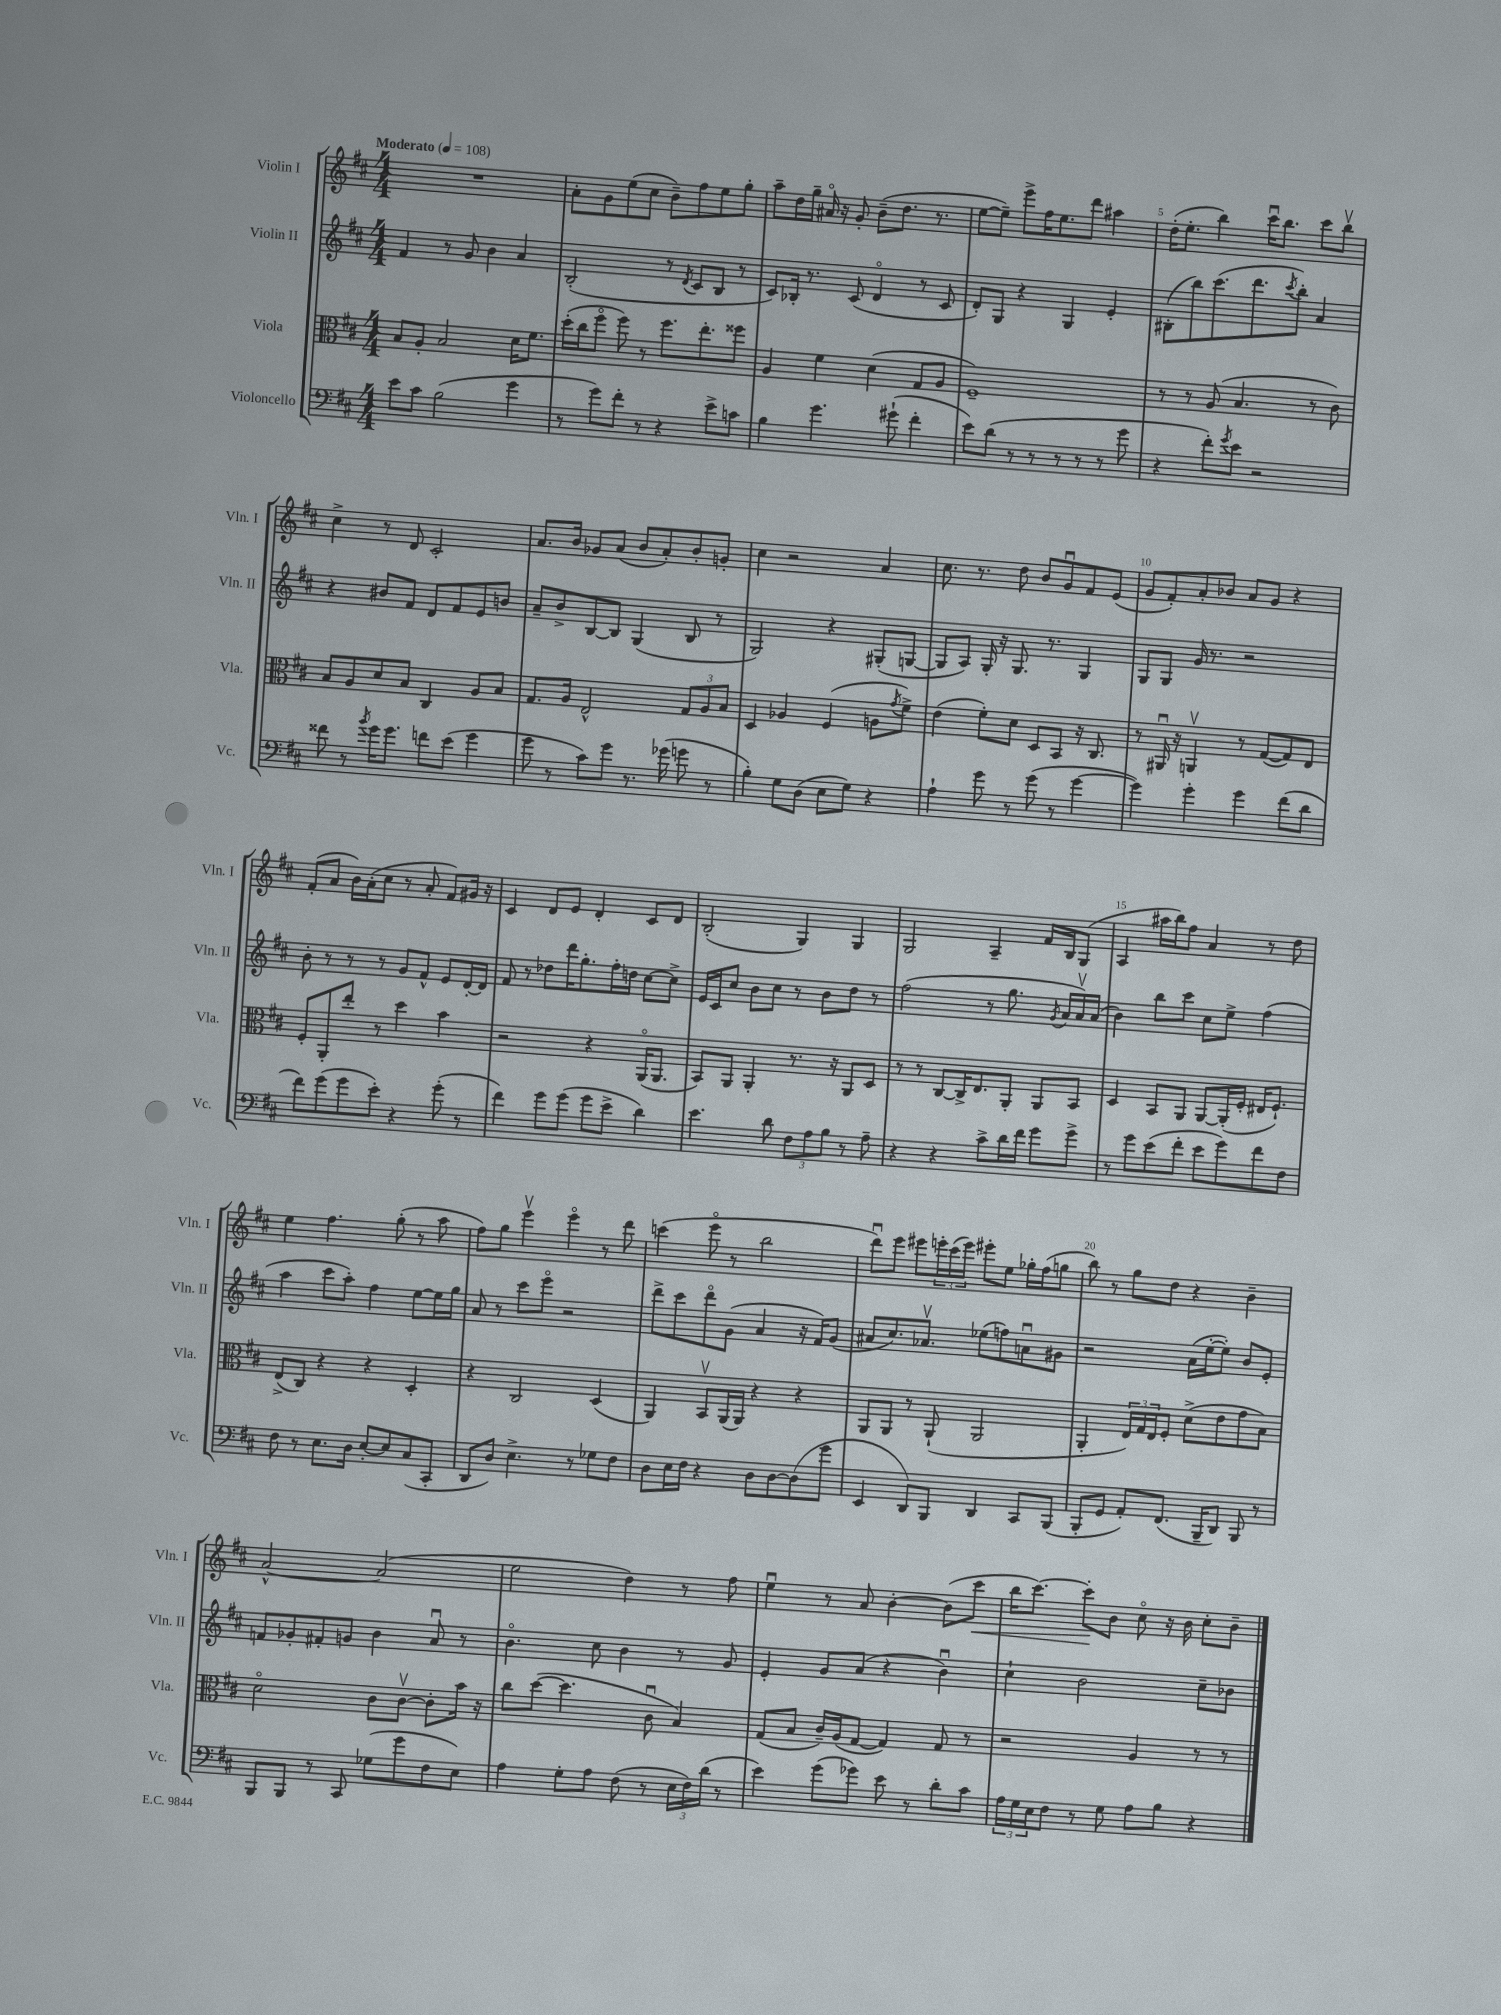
<<
\new StaffGroup <<
\new Staff = "s0" \with { instrumentName = "Violin I" shortInstrumentName = "Vln. I" } {
    \clef treble \key d \major \numericTimeSignature \time 4/4 \tempo "Moderato" 4 = 108
    R1 |
    a'8-. g'8 e''8( cis''8 b'8--) fis''8 e''8 g''8-. |
    a''8-- d''16 g''16-- ais'16\flageolet r16 g'8-. b'8--( d''8. r8. |
    e''8~ e''8--) e'''8-> fis''16 e''8. d'''8 ais''4 |
    d''16-.( e''8.-. b''4) cis'''16\downbow b''8. cis'''8 b''8\upbow |
    cis''4-> r8 d'8 cis'2-. |
    a'8. b'16 ges'8 a'8( b'8 a'8-.) b'8-. g'8-. |
    cis''4 r2 a'4 |
    cis''8. r8. d''8 b'8 g'8\downbow fis'8 e'8( |
    g'8 fis'8-.) a'8-. bes'8 a'8 g'8 r4 |
    fis'8-.( a'8 b'16) a'16-.( cis''8 r8 a'8-. fis'8) gis'16 r16 |
    cis'4 d'8 e'8 d'4-. cis'8 d'8 |
    b2-.( g4) g4 |
    g2 a4-- fis'16 b16 g8( |
    a4 ais''16 b''16) fis''8 a'4 r8 d''8 |
    e''4 fis''4. g''8-.( r8 a''8 |
    fis''8) g''8 e'''4\upbow e'''4\flageolet r8 d'''8 |
    c'''4( e'''8\flageolet r8 b''2 |
    d'''8\downbow) e'''8 eis'''8 \tuplet 3/2 { e'''16-. cis'''16( e'''16) } eis'''8-. e''8 ges''16-. fis''16( g''8 |
    b''8) r8 g''8 d''8 r4 b'4-- |
    a'2~-^ a'2( |
    e''2 d''4) r8 fis''8 |
    e''4\downbow r8 a'8 b'4~-. b'8( cis'''8\< |
    b''16 cis'''8.~) cis'''8-.\! b'8 cis''8\flageolet r16 b'16 cis''8-. b'8-- \bar "|." |
}
\new Staff = "s1" \with { instrumentName = "Violin II" shortInstrumentName = "Vln. II" } {
    \clef treble \key d \major \numericTimeSignature \time 4/4
    fis'4 r8 g'8 b'4 a'4 |
    b2-.( r8 \acciaccatura { d'8 } cis'8 b8 r8 |
    cis'8) bes16-. r8. cis'8( d'4\flageolet r8 cis'8 |
    d'8-.) g8 r4 g4 e'4-. |
    bis8-.( b''8) cis'''8.( d'''8. \acciaccatura { cis'''8 } b''8-.) a'4 |
    r4 bis'8 fis'8 d'8 fis'8 e'8 b'8 |
    a'8-- b'8-> b8~ b8 g4( b8 r8 |
    g2) r4 gis8-.( g8~ |
    g8 a8) g16-. r16 g8. r8. g4 |
    g8 g8 g'16 r8. r2 |
    b'8-. r8 r8 r8 g'8 fis'8-^ e'8 d'16~-. d'16 |
    fis'8 r8 des''8 d'''16 g''8.-. fis''16-. d''16 cis''8~ cis''8-> |
    e'16 cis'16 cis''8 b'8 cis''8 r8 b'8 d''8 r8 |
    fis''2( r8 g''8. \acciaccatura { g'8 } a'16 a'16\upbow) a'16( |
    b'4) b''8 cis'''8 cis''8 e''8-> fis''4( |
    a''4 cis'''8 a''8-.) fis''4 e''8~ e''16 g''16 |
    a'8 r8 cis'''8 e'''8\flageolet r2 |
    d'''8-> cis'''8 d'''8\flageolet g'8( a'4 r16 fis'16) g'8( |
    ais'8 cis''8.) aes'8.\upbow ees''8( f''8) a'8\downbow gis'8 |
    r2 a'16( e''16~-. e''8-.) b'8 e'8-. |
    f'8 ges'8-. fis'8-. g'8 b'4 a'8\downbow r8 |
    b'4.\flageolet cis''8 b'4 r8 g'8 |
    e'4-. g'8 a'8( r4 b'4\downbow) |
    cis''4-! b'2 cis''8-- bes'8 \bar "|." |
}
\new Staff = "s2" \with { instrumentName = "Viola" shortInstrumentName = "Vla." } {
    \clef alto \key d \major \numericTimeSignature \time 4/4
    b8 a8-. b2 d'16 fis'8. |
    d''16-.( cis''16 fis''8\flageolet fis''8) r8 fis''8. e''8.-. fisis''8 |
    a4 fis'4 d'4( g8 a8 |
    fis1--) |
    r8 r8 a8( b4. r8 cis'8) |
    b8 a8 d'8 b8 cis4 a8 b8 |
    g8. a16 e2-^ \tuplet 3/2 { g8 a8 b8 } |
    d4 aes4 fis4( a8 \acciaccatura { g'8 } fis'8->) |
    e'4( fis'8-.) d'8 d8 b,8 r16 cis8. |
    r8 ais,16\downbow r16 a,4\upbow r8 g8~( g8) e8 |
    fis8-. a,8-. e''8-. r8 d''4 b'4 |
    r2 r4 a,16\flageolet( a,8. |
    b,8) a,8 a,4-. r8. r16 a,8 d8 |
    r8 r8 cis8~ cis16-> e8. a,8-. a,8 b,8 |
    d4 b,8 a,8 a,8~ a,16-.( fis16-. eis16 fis8.-!) |
    e8->( cis8) r4 r4 d4-. |
    r4 cis2 d4( |
    a,4) b,8\upbow a,16( a,16) r4 r4 |
    a,8 a,8 r8 a,8-!( a,2 |
    a,4-. \tuplet 3/2 { e16) g16 e16 } fis8-. d'8->( e'8 g'8 b8) |
    d'2\flageolet cis'8 cis'8~\upbow cis'8-. b'16 r16 |
    cis''8 d''8~( d''4. cis'8\downbow b4) |
    g8( b8 cis'16--) a16( g8~ g4) g8 r8 |
    r2 a4 r8 r8 \bar "|." |
}
\new Staff = "s3" \with { instrumentName = "Violoncello" shortInstrumentName = "Vc." } {
    \clef bass \key d \major \numericTimeSignature \time 4/4
    e'8 cis'8 b2( g'4 |
    r8 g'8) fis'8-. r8 r4 e'8-> c'8 |
    b4 g'4. gis'8-!( fis'4-. |
    e'8) d'8( r8 r8 r8 r8 r8 g'8 |
    r4 fis'8-.) \acciaccatura { g'8 } e'8 r2 |
    fisis'8 r8 \acciaccatura { b'8 } g'16 g'8. f'8 e'8( g'4 |
    g'8 r8 cis'8) g'8 r8. ges'16( g'8 r8 |
    b4-.) g8 d8( e8 g8) r4 |
    a4-! g'8 r8 g'8( r8 g'4~ |
    g'4) g'4-. g'4 fis'8( d'8 |
    fis'8) g'8( g'8 e'8-.) r4 g'8-.( r8 |
    fis'4) g'8 g'8( g'8 e'8-> d'4) |
    e'4. d'8 \tuplet 3/2 { fis8 a8 b8 } r8 a8-- |
    r4 r4 cis'8-> d'16 fis'16 g'8 g'8-> |
    r8 g'8 e'8( fis'8-. e'8 g'8) fis'8 fis8 |
    fis8 r8 e8. d16 e8~-. e8 cis8( cis,8-. |
    d,8 d8) e4.-> r8 ges8 fis8 |
    d8 e16 fis16 r4 d8 d8~ d8( g'8 |
    e,4 d,8) b,,8 d,4 cis,8 b,,8( |
    b,,8-. g,8 a,8-.) fis,8.( b,,16-- d,8) b,,8 r8 |
    b,,8 b,,8 r8 cis,8 ges8( g'8 fis8 e8) |
    a4 g8-. a8 fis8( r8 \tuplet 3/2 { e16 fis16) d'16( } r8 |
    e'4) g'8( ges'8) e'8 r8 d'8-. cis'8 |
    \tuplet 3/2 { a16 g16 e16 } fis8 r8 g8 a8 b8 r4 \bar "|." |
}
>>
>>
\layout { \context { \Score \override BarNumber.break-visibility = ##(#f #t #t) barNumberVisibility = #(every-nth-bar-number-visible 5) } }
